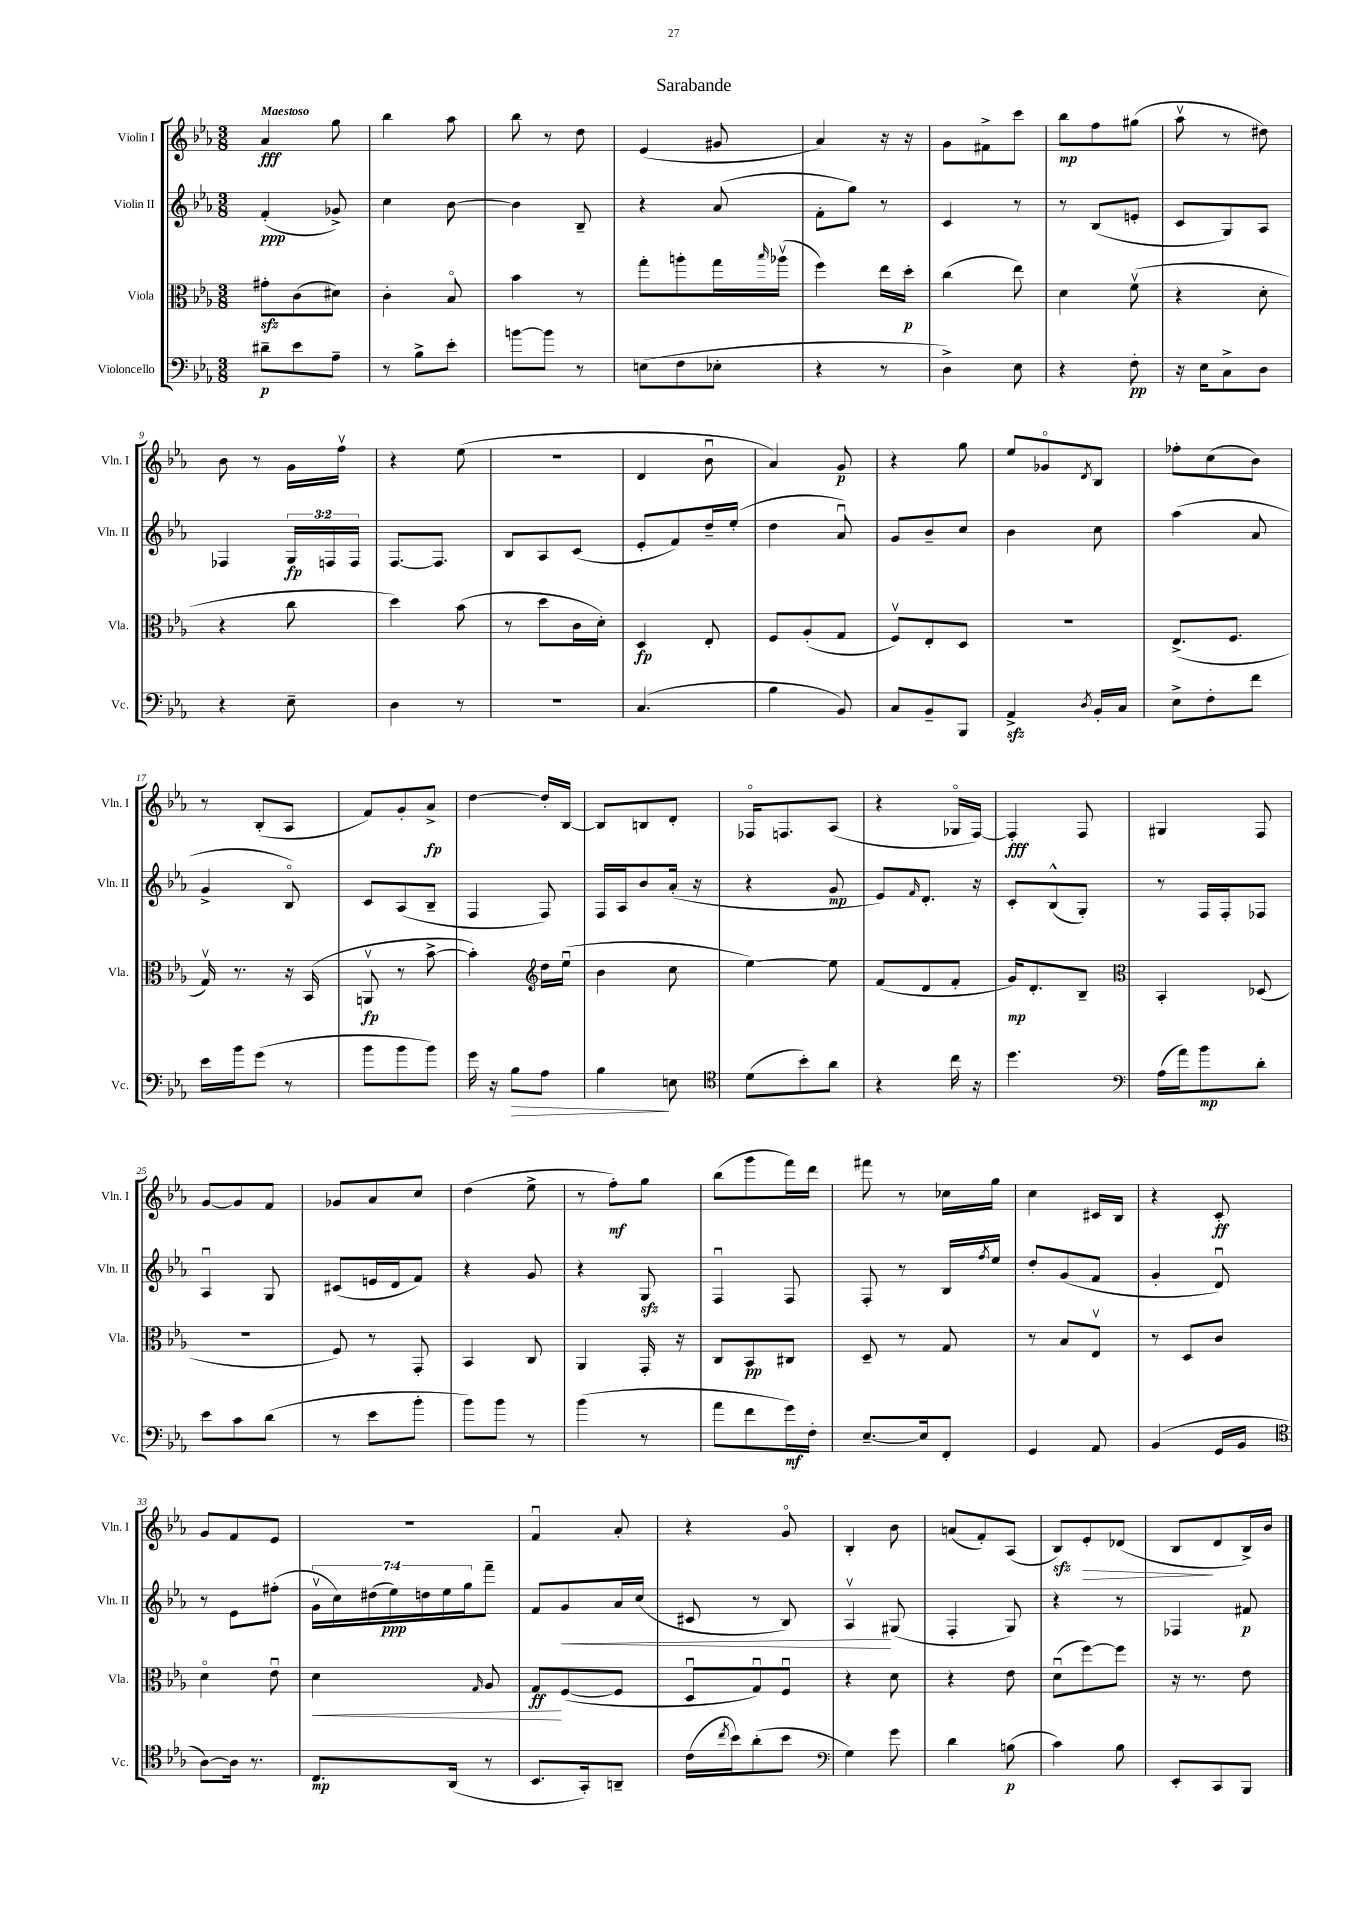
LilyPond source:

\header { title = "Sarabande" }
<<
\new StaffGroup <<
\new Staff = "s0" \with { instrumentName = "Violin I" shortInstrumentName = "Vln. I" } {
    \clef treble \key ees \major \numericTimeSignature \time 3/8 \tempo "Maestoso"
    aes'4\fff g''8 |
    bes''4 aes''8 |
    bes''8 r8 d''8 |
    ees'4( gis'8 |
    aes'4) r16 r16 |
    g'8 fis'8-> c'''8 |
    bes''8\mp f''8 gis''8( |
    aes''8\upbow r8 dis''8) |
    bes'8 r8 g'16 f''16\upbow |
    r4 ees''8( |
    R4. |
    d'4 bes'8\downbow |
    aes'4) g'8\p |
    r4 g''8 |
    ees''8 ges'8\flageolet \acciaccatura { d'8 } bes8 |
    fes''8-. c''8( bes'8) |
    r8 bes8-.( aes8 |
    f'8) g'8-. aes'8->\fp |
    d''4~ d''16-. bes16~ |
    bes8 b8 d'8-. |
    fes16\flageolet f8. aes8( |
    r4 ges16\flageolet f16~) |
    f4-.\fff f8 |
    gis4 f8 |
    g'8~ g'8 f'8 |
    ges'8 aes'8 c''8 |
    d''4( ees''8-> |
    r8 f''8-.\mf) g''8 |
    bes''8( g'''8 f'''16) d'''16 |
    fis'''8 r8 ces''16 g''16 |
    c''4 cis'16 bes16 |
    r4 c'8-.\ff |
    g'8 f'8 ees'8 |
    R4. |
    f'4\downbow aes'8-. |
    r4 g'8\flageolet |
    bes4-. bes'8 |
    a'8( f'8-.) aes8( |
    bes8\sfz) ees'8-.\> des'8( |
    bes8\! d'8 bes16->) bes'16 \bar "|." |
}
\new Staff = "s1" \with { instrumentName = "Violin II" shortInstrumentName = "Vln. II" } {
    \clef treble \key ees \major \numericTimeSignature \time 3/8 \override Staff.TupletNumber.text = #tuplet-number::calc-fraction-text
    f'4-.\ppp( ges'8->) |
    c''4 bes'8~ |
    bes'4 bes8-- |
    r4 aes'8( |
    f'8-. g''8) r8 |
    c'4 r8 |
    r8 bes8( e'8-. |
    c'8 g8) aes8 |
    fes4 \tuplet 3/2 { g16\fp f16 f16 } |
    f8.~ f8. |
    bes8 aes8 c'8( |
    ees'8-. f'8) d''16-- ees''16-.( |
    d''4 aes'8\downbow) |
    g'8 bes'8-- c''8 |
    bes'4 c''8 |
    aes''4( aes'8 |
    g'4-> bes8\flageolet) |
    c'8 aes8( bes8-- |
    f4 f8) |
    f16 aes16 bes'8 aes'16-.( r16 |
    r4 g'8\mp |
    ees'8) \grace { f'16 } d'8.-. r16 |
    c'8-. bes8-^( g8-.) |
    r8 f16 f16-. fes8 |
    aes4\downbow g8 |
    cis'8( e'16 d'16 f'8) |
    r4 g'8 |
    r4 g8\sfz |
    f4\downbow f8 |
    f8-. r8 bes16 \acciaccatura { f''8 } ees''16 |
    d''8-. g'8( f'8 |
    g'4-. d'8\downbow) |
    r8 ees'8 fis''8-.( |
    \tuplet 7/4 { g'16\upbow c''16) dis''16( ees''16\ppp) d''16 ees''16 g''16 } f'''8-- |
    f'8 g'8\< aes'16 c''16( |
    cis'8 r8 bes8) |
    aes4\upbow\! gis8( |
    f4-. g8) |
    r4 r8 |
    fes4 fis'8\p \bar "|." |
}
\new Staff = "s2" \with { instrumentName = "Viola" shortInstrumentName = "Vla." } {
    \clef alto \key ees \major \numericTimeSignature \time 3/8
    gis'8-.\sfz c'8( dis'8) |
    c'4-. bes8\flageolet |
    bes'4 r8 |
    g''8-. a''8-. g''16 \grace { bes''16 } aes''16\upbow( |
    f''4) ees''16 d''16-.\p |
    c''4( ees''8) |
    d'4 f'8\upbow( |
    r4 d'8-. |
    r4 c''8 |
    d''4) bes'8( |
    r8 d''8 c'16 d'16-.) |
    d4\fp ees8-. |
    f8 aes8-.( g8 |
    f8\upbow) ees8-. d8 |
    r4. |
    ees8.->( f8. |
    g16\upbow) r8. r16 bes,16( |
    a,8\upbow\fp r8 bes'8~-> |
    bes'4-.) \clef treble d''16 ees''16\downbow( |
    bes'4 c''8 |
    ees''4~) ees''8 |
    f'8( d'8 f'8-. |
    g'16\mp) d'8.-. bes8-- |
    \clef alto bes,4-. des8( |
    R4. |
    f8) r8 g,8-. |
    bes,4 c8 |
    aes,4 g,16-. r16 |
    c8 bes,8\pp cis8 |
    d8-- r8 g8 |
    r8 bes8 ees8\upbow |
    r8 d8 c'8 |
    d'4\flageolet ees'8\downbow |
    d'4\< \grace { g16 } aes8 |
    g8\ff\! f8~( f8 |
    d8\downbow g8\downbow) f8\downbow |
    r4 d'8 |
    r4 ees'8 |
    d'8\downbow( f''8~) f''8 |
    r16 r8. ees'8 \bar "|." |
}
\new Staff = "s3" \with { instrumentName = "Violoncello" shortInstrumentName = "Vc." } {
    \clef bass \key ees \major \numericTimeSignature \time 3/8
    dis'8--\p ees'8 aes8-- |
    r8 bes8-> ees'8-. |
    b'8~ b'8 r8 |
    e8( f8 ees8-. |
    r4 r8 |
    d4->) ees8 |
    r4 f8-.\pp |
    r16 ees16 c8-> d8 |
    r4 ees8-- |
    d4 r8 |
    r4. |
    c4.( |
    bes4 bes,8) |
    c8 bes,8-- bes,,8 |
    aes,4->\sfz \acciaccatura { d8 } bes,16-. c16 |
    ees8-> f8-. f'8 |
    ees'16 bes'16 g'8( r8 |
    bes'8 bes'8 bes'8) |
    g'16 r16 bes8\> aes8 |
    bes4\! e8 |
    \clef tenor d'8( bes'8-.) aes'8 |
    r4 c''16 r16 |
    d''4. |
    \clef bass aes16( aes'16) bes'8\mp d'8-. |
    ees'8 c'8 d'8( |
    r8 ees'8 bes'8-. |
    bes'8) bes'8 r8 |
    bes'4( r8 |
    aes'8 f'8 g'16\mf) f16-. |
    ees8.~-- ees16 f,8-. |
    g,4 aes,8 |
    bes,4( g,16 bes,16 |
    \clef tenor aes8~) aes16 r8. |
    c8.\mp aes,16( r8 |
    bes,8. g,16-.) a,8-- |
    c'16( \acciaccatura { c''8 } bes'16) aes'8-.( bes'8 |
    \clef bass g4) g'8 |
    d'4 b8\p( |
    c'4) bes8 |
    ees,8-. c,8 bes,,8 \bar "|." |
}
>>
>>
